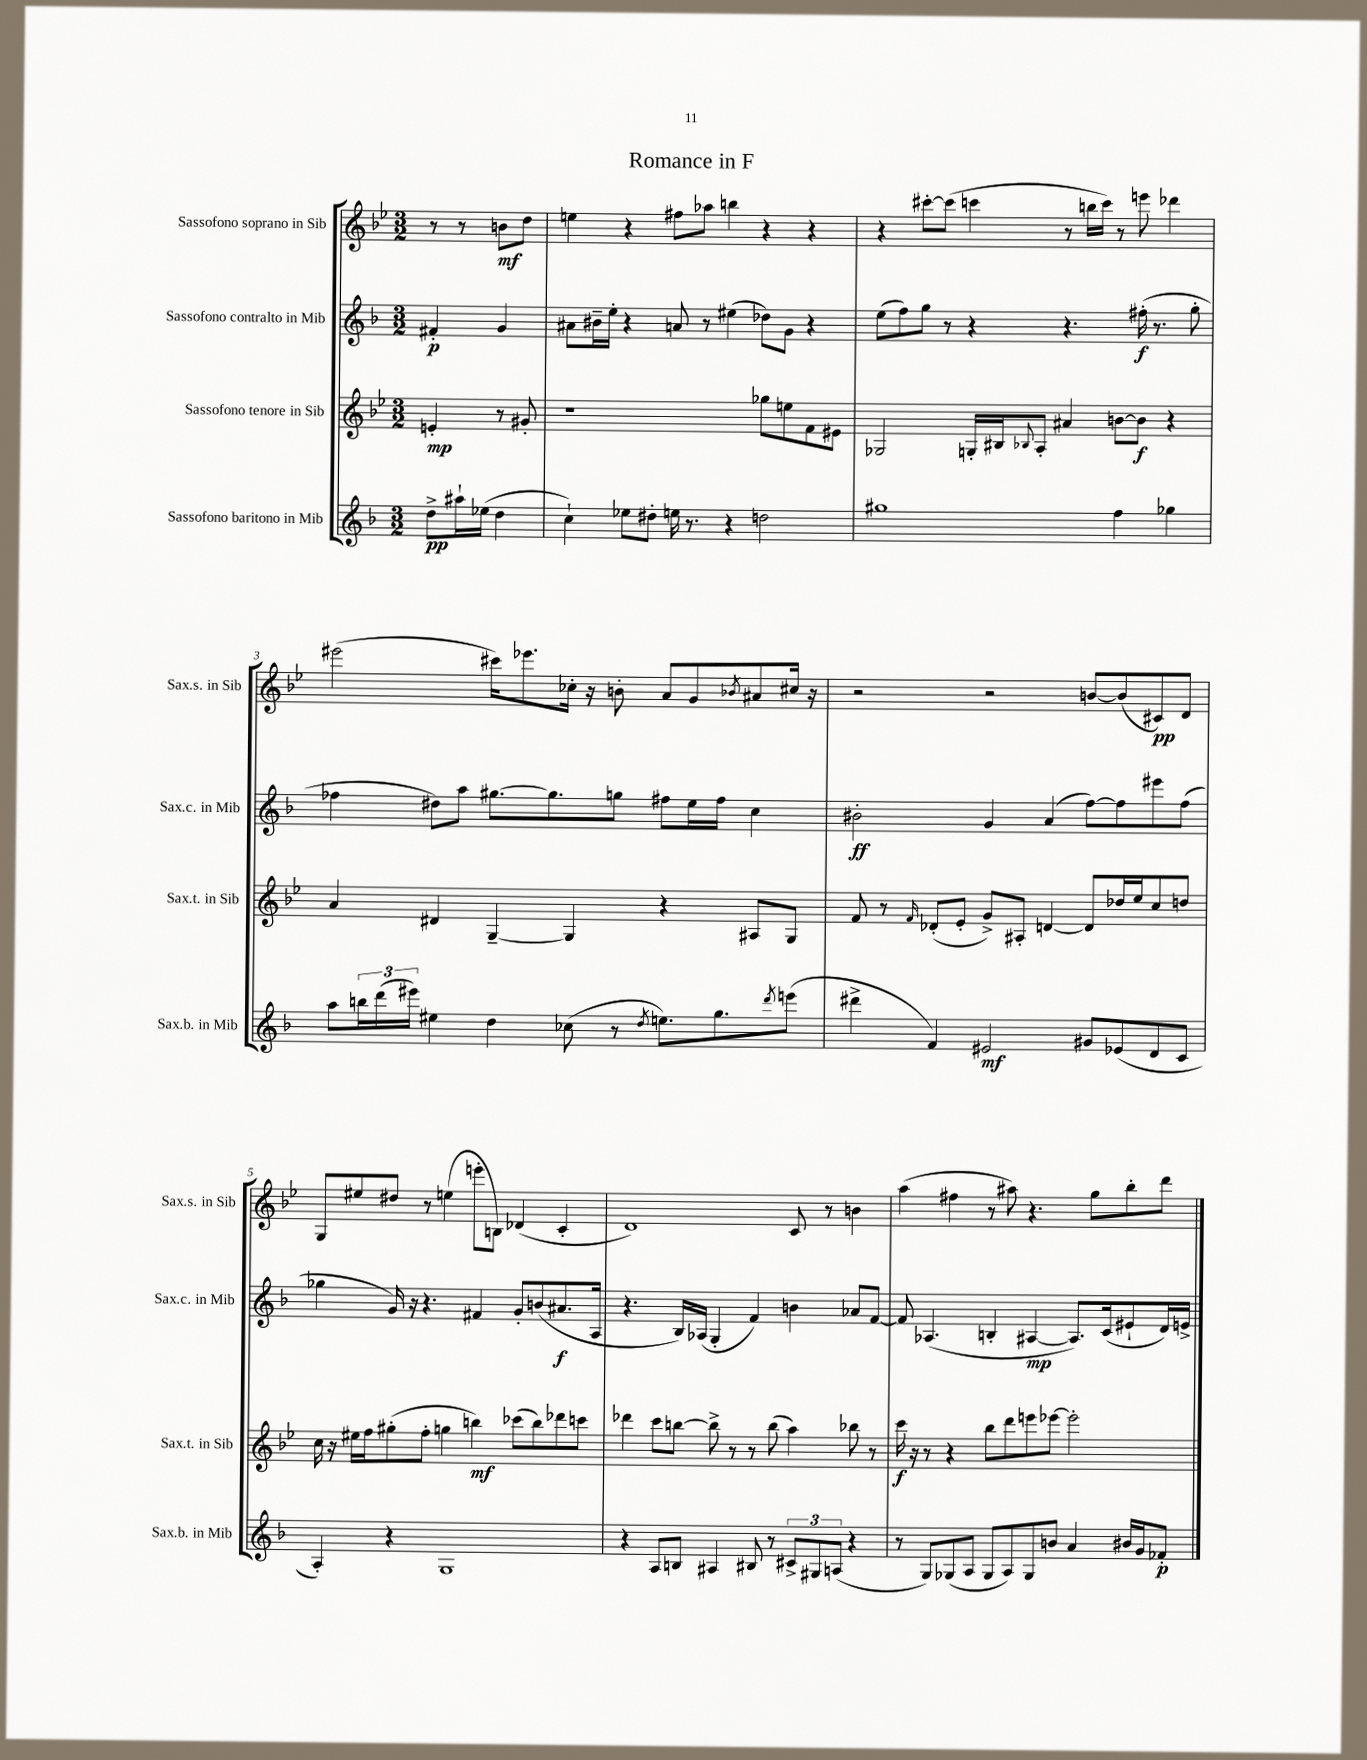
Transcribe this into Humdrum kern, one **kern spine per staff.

**kern	**dynam	**kern	**dynam	**kern	**dynam	**kern	**dynam
*part4	*part4	*part3	*part3	*part2	*part2	*part1	*part1
*staff4	*staff4	*staff3	*staff3	*staff2	*staff2	*staff1	*staff1
*I"Sassofono baritono in Mib	*	*I"Sassofono tenore in Sib	*	*I"Sassofono contralto in Mib	*	*I"Sassofono soprano in Sib	*
*I'Sax.b. in Mib	*	*I'Sax.t. in Sib	*	*I'Sax.c. in Mib	*	*I'Sax.s. in Sib	*
*clefG2	*	*clefG2	*	*clefG2	*	*clefG2	*
*k[b-]	*	*k[b-e-]	*	*k[b-]	*	*k[b-e-]	*
*M3/2	*	*M3/2	*	*M3/2	*	*M3/2	*
=	=	=	=	=	=	=	=
8dd^\L	pp	4en'/	mp	4f#X'/	p	8r	.
16aa#X`\L	.	.	.	.	.	8r	.
(16ee-X\JJ	.	.	.	.	.	.	.
4dd\	.	8r	.	4g/	.	8bn\L	mf
.	.	8g#X'/	.	.	.	8dd\J	.
=1	=1	=1	=1	=1	=1	=1	=1
4cc`\)	.	1r	.	8a#X\L	.	4een\	.
.	.	.	.	16b#X~\L	.	.	.
.	.	.	.	16ee'\JJ	.	.	.
8ee-X\L	.	.	.	4r	.	4r	.
8dd#X'\J	.	.	.	.	.	.	.
16een\	.	.	.	8an/	.	8ff#X\L	.
8.r	.	.	.	.	.	.	.
.	.	.	.	8r	.	8aa-X\J	.
4r	.	.	.	(4ee#X\	.	4bbn\	.
2ddn\	.	8gg-X\L	.	8dd-X\L)	.	4r	.
.	.	8een\	.	8g\J	.	.	.
.	.	8f\	.	4r	.	4r	.
.	.	8e#X\J	.	.	.	.	.
=2	=2	=2	=2	=2	=2	=2	=2
1gg#X	.	2G-X/	.	(8ee\L	.	4r	.
.	.	.	.	8ff\)	.	.	.
.	.	.	.	8gg\J	.	[8ccc#X'\L	.
.	.	.	.	8r	.	(8ccc#\J]	.
.	.	16Gn'/LL	.	4r	.	4cccn\	.
.	.	16B#X/J	.	.	.	.	.
.	.	8qqB-X/	.	.	.	.	.
.	.	8A'/J	.	.	.	.	.
.	.	4a#X/	.	4.r	.	8r	.
.	.	.	.	.	.	16bbn\LL	.
.	.	.	.	.	.	16ccc\JJ)	.
4ff\	.	[8bn\L	.	.	.	8r	.
.	.	8b\J]	f	(16ff#X'\	f	8eeen\	.
.	.	.	.	8.r	.	.	.
4gg-X\	.	4r	.	.	.	4ddd-X\	.
.	.	.	.	8gg'\	.	.	.
!!LO:LB:g=z
=3	=3	=3	=3	=3	=3	=3	=3
8aa\L	.	4a/	.	4ff-X\	.	(2eee#X\	.
24bbn\L	.	.	.	.	.	.	.
(24ddd\	.	.	.	.	.	.	.
24eee#X\JJ)	.	.	.	.	.	.	.
4ee#X\	.	4d#X/	.	8dd#X\L)	.	.	.
.	.	.	.	8aa\J	.	.	.
4dd\	.	[4G~/	.	[8.gg#X\L	.	16ccc#X\KL)	.
.	.	.	.	.	.	8.eee-X\	.
.	.	.	.	8.gg#\]	.	.	.
(8cc-X\	.	4G/]	.	.	.	16cc-X'\Jk	.
.	.	.	.	.	.	16r	.
8r	.	.	.	8ggn\J	.	8bn'\	.
8qdd/	.	.	.	.	.	.	.
8.een\L)	.	4r	.	8ff#X\L	.	8a/L	.
.	.	.	.	16ee\L	.	8g/	.
8.gg\	.	.	.	16ff#\JJ	.	.	.
.	.	.	.	.	.	8qb-X/	.
.	.	8A#X/L	.	4cc\	.	8a#X/	.
8qddd/	.	.	.	.	.	.	.
(8eeen\J	.	8G/J	.	.	.	16cc#X/Jk	.
.	.	.	.	.	.	16r	.
=4	=4	=4	=4	=4	=4	=4	=4
4ddd#X^\	.	8f/	.	2b#X'\	ff	2r	.
.	.	8r	.	.	.	.	.
.	.	16qqf/	.	.	.	.	.
4f/)	.	(8d-X'/L	.	.	.	.	.
.	.	8e-'/J	.	.	.	.	.
2e#X/	mf	8g^/L)	.	4g/	.	2r	.
.	.	8A#X'/J	.	.	.	.	.
.	.	[4dn/	.	(4a/	.	.	.
8g#X/L	.	8d/L]	.	[8ff\L)	.	[8bn/L	.
(8e-X/	.	16dd-X/L	.	8ff\]	.	(8b/]	.
.	.	16ee-/J	.	.	.	.	.
8d/	.	8cc/	.	8eee#X\	.	8c#X/)	pp
8c/J	.	8ddn/J	.	(8ff\J	.	8d/J	.
!!LO:LB:g=z
=5	=5	=5	=5	=5	=5	=5	=5
4A'/)	.	16cc\	.	4gg-X\	.	8G/L	.
.	.	16r	.	.	.	.	.
.	.	16ee#X\LL	.	.	.	8ee#X/	.
.	.	16ff\J	.	.	.	.	.
4r	.	(8gg#X'\	.	16g/)	.	8dd#X/J	.
.	.	.	.	16r	.	.	.
.	.	8ff'\J	.	4.r	.	8r	.
1G	.	4ggn\	.	.	.	(4een\	.
.	.	4bbn\)	mf	4f#X/	.	8eeen'\L	.
.	.	.	.	.	.	8Bn\J)	.
.	.	(8ccc-X\L	.	8g'/L	.	(4d-X/	.
.	.	8bb\)	.	(8bn/	.	.	.
.	.	8ddd-X\	.	8.a#X/	f	4c'/	.
.	.	8cccn\J	.	.	.	.	.
.	.	.	.	16A/Jk	.	.	.
=6	=6	=6	=6	=6	=6	=6	=6
4r	.	4ddd-X\	.	4.r	.	1d)	.
8A/L	.	8ccc\L	.	.	.	.	.
8Bn/J	.	[8bbn\J	.	16B-/LL)	.	.	.
.	.	.	.	(16A-X/JJ	.	.	.
4A#X/	.	8bb^\]	.	4G'/	.	.	.
.	.	8r	.	.	.	.	.
8B#X/	.	8r	.	4f/)	.	.	.
8r	.	(8bb\	.	.	.	.	.
12c#X^/L	.	4aa\)	.	4bn\	.	8c/	.
12G#X/	.	.	.	.	.	.	.
.	.	.	.	.	.	8r	.
(12An/J	.	.	.	.	.	.	.
4r	.	8bb-X\	.	8a-X/L	.	4bn\	.
.	.	8r	.	[8f/J	.	.	.
=7	=7	=7	=7	=7	=7	=7	=7
8r	.	16ccc\	f	8f/]	.	(4aa\	.
.	.	16r	.	.	.	.	.
8G/L)	.	8r	.	(4.A-X/	.	.	.
(8G-X/	.	4r	.	.	.	4ff#X\	.
8A/J	.	.	.	.	.	.	.
8G-/L	.	8bb-\L	.	4Bn'/	.	8r	.
8A/)	.	8ddd\	.	.	.	8aa#X\)	.
8G-/	.	8eeen\	.	[4A#X/	mp	4.r	.
8bn/J	.	[8eee-X\J	.	.	.	.	.
4a/	.	2eee-'\]	.	8.A#/L])	.	.	.
.	.	.	.	.	.	8gg\L	.
.	.	.	.	(16c/k	.	.	.
16b#X/LL	.	.	.	8e#X`/	.	8bb-'\	.
16g/J	.	.	.	.	.	.	.
8f-X'/J	p	.	.	16d/L)	.	8ddd\J	.
.	.	.	.	16en^/JJ	.	.	.
==	==	==	==	==	==	==	==
*-	*-	*-	*-	*-	*-	*-	*-
